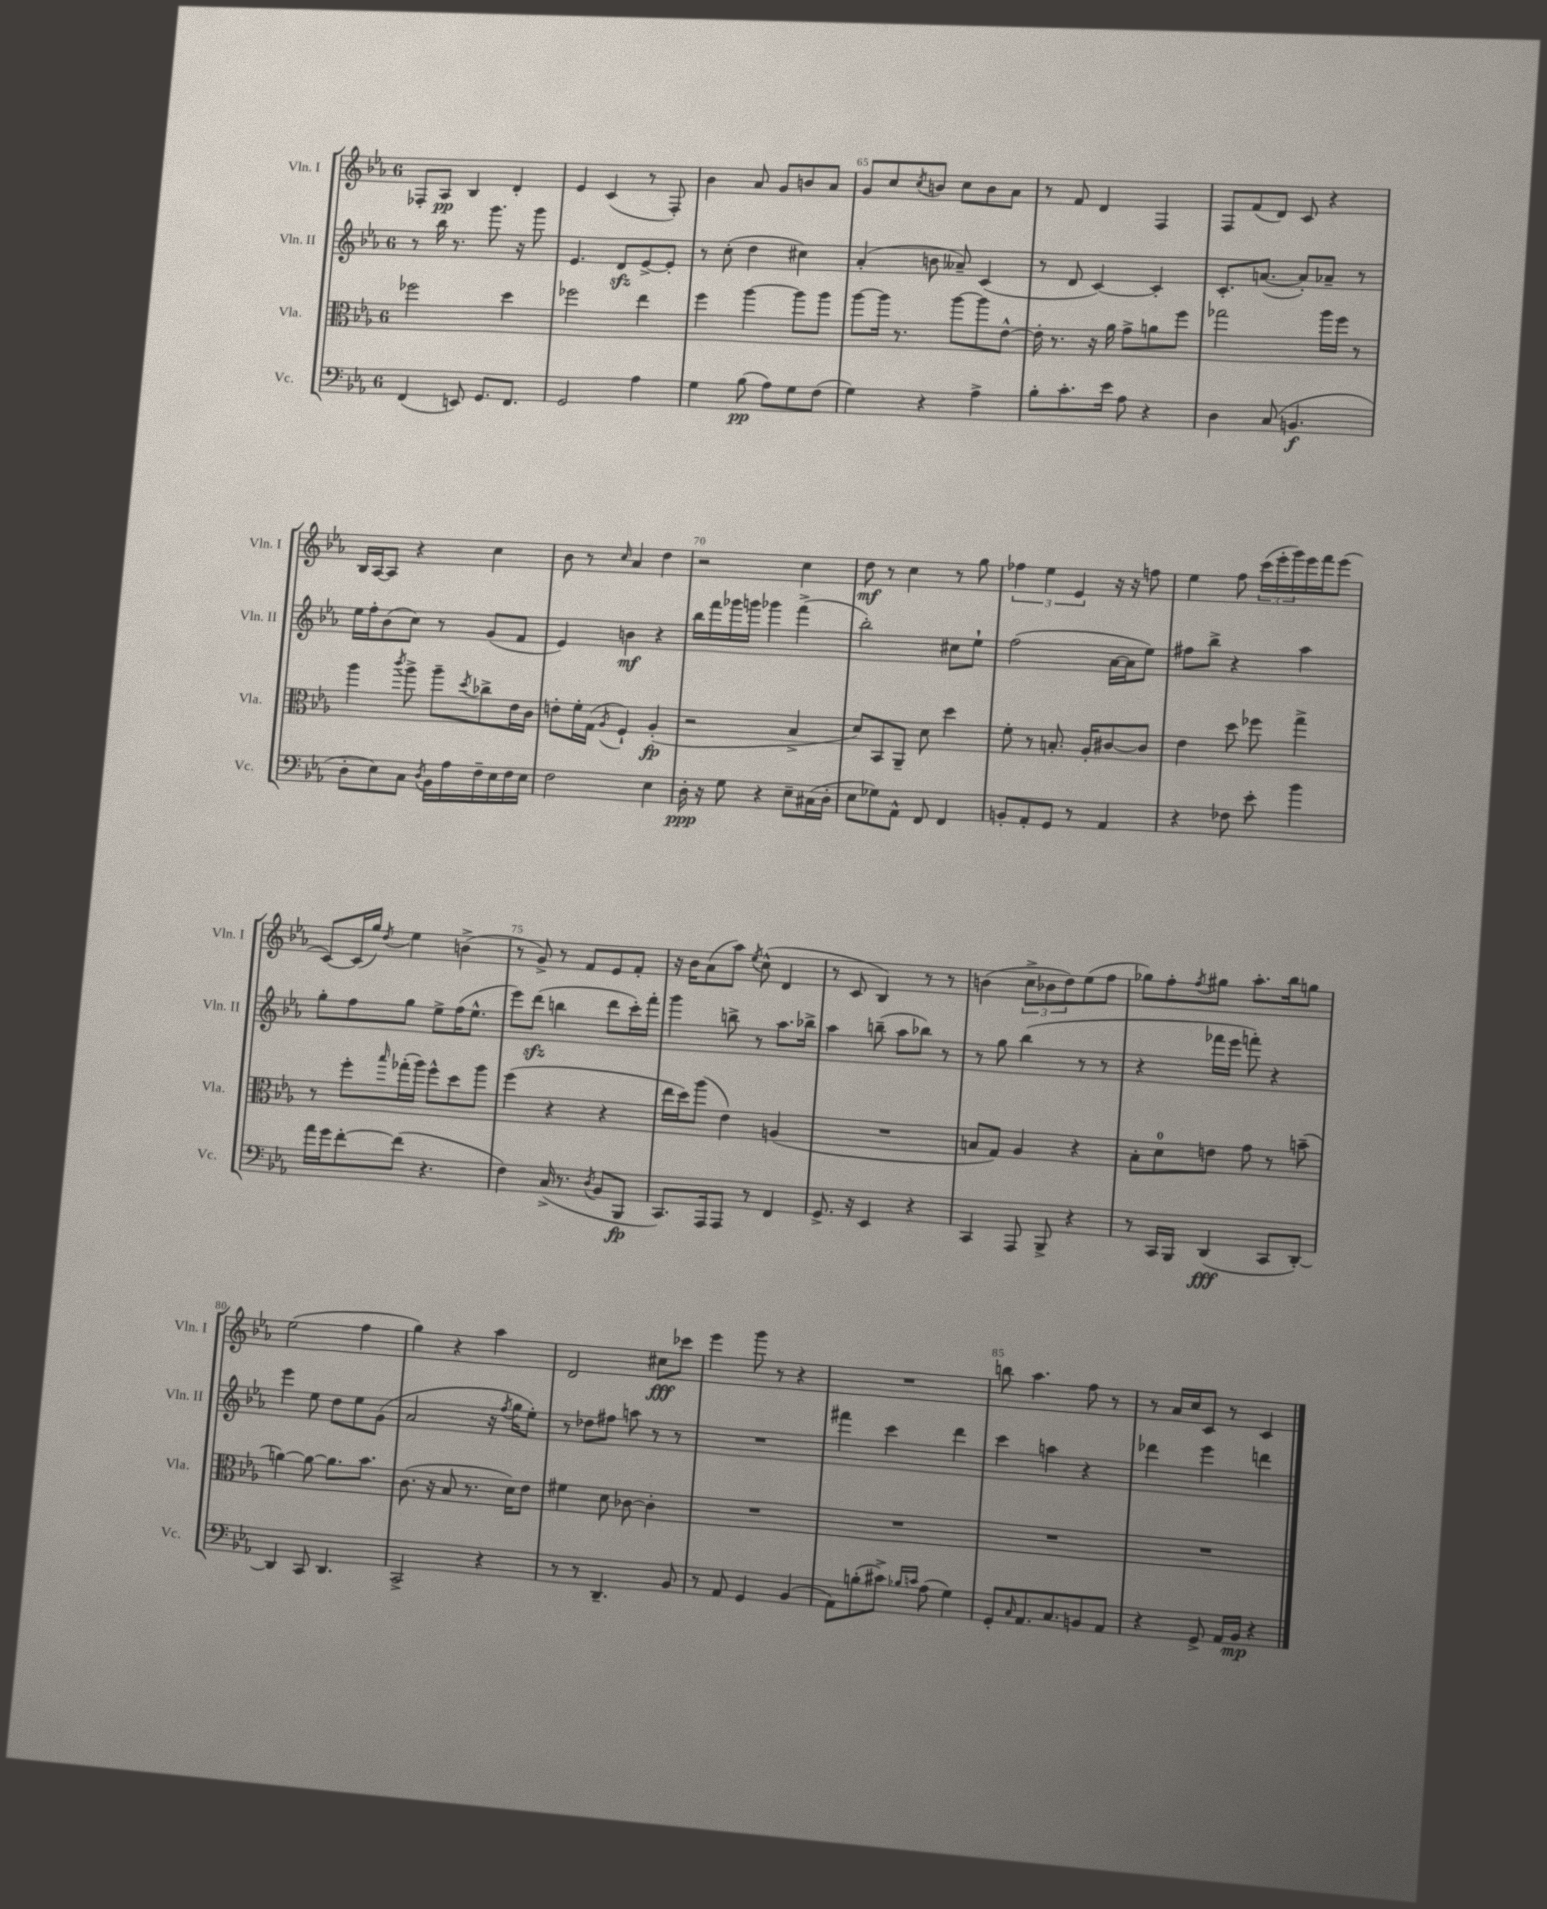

**kern	**kern	**kern	**kern
*staff4	*staff3	*staff2	*staff1
*clefF4	*clefC3	*clefG2	*clefG2
*k[b-e-a-]	*k[b-e-a-]	*k[b-e-a-]	*k[b-e-a-]
*M6/8	*M6/8	*M6/8	*M6/8
(4FF/	2ff-\	8r	8F-'/L
.	.	16bb-\	8A-/J
.	.	8.r	.
8EE/)	.	.	4B-/
8.GG/L	.	8.ggg\	.
.	4dd\	.	4d'/
8.FF/J	.	16r	.
.	.	8ggg\	.
=	=	=	=
2GG/	2ff-\	4.e-/	4e-/
.	.	.	(4c/
.	.	8d/L	.
4A-\	4ee-\	[8e-^/	8r
.	.	8e-'/]J	8F'/)
=	=	=	=
4G\	4ff\	8r	4b-\
.	.	(8cc'\	.
(8B-\	[4aa-\	4dd\	8a-/
8A-\L)	.	.	8g/L
8G\	8aa-\]L	4cc#\)	8b/
(8F\J	8aa-\J	.	8a-/J
=	=	=	=
4G\)	[8aa-\L	(4a-'/	8g/L
.	16aa-\]Jk	.	8cc/
.	8.r	.	.
.	.	.	8qcc/
4r	.	8b\	8b/J
.	[8aa-\L	8a--~/)	8cc\L
4A-^\	8aa-\]	(4c/	8b\
.	[8e-^^\J	.	8a-\J
=	=	=	=
8B-'\L	16e-'\]	8r	8r
.	8.r	.	.
8.c'\	.	8d/	8f/
.	16r	[4c/)	4d/
16e-\Jk	16a-\	.	.
8A-\	8g^\L	.	.
4r	8a\	4c'/]	4F/
.	8ff\J	.	.
=	=	=	=
4D\	2gg-\	8.c'/L	8F/L
.	.	.	(8f/
.	.	([8.a/J	.
(8C/	.	.	8d/J)
4.BB/	.	8a'/]L)	8c/
.	16aa-\LL	8a-~/J	4r
.	16ff\JJ	.	.
.	8r	8r	.
=	=	=	=
8D'\L	4aa-\	16ee-\LL	16B-/LL
.	.	16ff'\J	[16A-/J
8E-\)	.	(8b-\	8A-/]J
.	8qccc/	.	.
8C\J	8aa-^\	8cc\J)	4r
8qD/	.	.	.
16BB-\LL	8aa-~\L	8r	.
16A-\	.	.	.
.	8qdd/	.	.
16F~\	8cc-^\	(8g/L	4cc\
16E-\	.	.	.
16F\	16e-\L	8f/J	.
16E-\JJ	16c\JJ	.	.
=	=	=	=
2F\	8e'\L	4e-/)	8b-\
.	16f'\L	.	8r
.	(16G\JJ	.	.
.	8qA-/	.	16qqcc/
.	4F`/)	4b\	4a-/
4E-\	(4A-'/	4r	4dd\
=	=	=	=
16D'\	2r	16bb-\LL	2r
16r	.	16fff\	.
8G\	.	16ggg-\	.
.	.	16ggg\JJ	.
4r	.	4ggg-\	.
8E-~\L	4B-^/	(4fff^\	4cc\
(16C#\L	.	.	.
16D'\JJ	.	.	.
=	=	=	=
8E-\L	8d/L)	2bb-'\)	8dd\
8G-\)	8BB-/	.	8r
8AA-^^\J	8AA-~/J	.	4cc\
8FF/	8d\	.	.
4FF/	4dd\	8cc#\L	8r
.	.	8ee-`\J	8gg\
=	=	=	=
8BB'/L	8f'\	(2ff\	6ff-\
8AA-'/	8r	.	.
.	.	.	6ee-\
8GG/J	8.B'/	.	.
.	.	.	6e-/
8r	.	.	.
.	16A-'/LK	.	.
4AA-/	[8c#/	[16a-\LL	16r
.	.	16a-\]J	16r
.	8c#/]J	8ee-\J)	8ff\
=	=	=	=
4r	4e-\	8ff#\L	4ee-\
.	.	8bb-^\J	.
8F-\	8dd\	4r	8ff\
8e-'\	8ff-\	.	(24ccc\LL
.	.	.	24eee-'\
.	.	.	24ggg\)
4b-\	4gg^\	4aa-\	16eee-\
.	.	.	16fff\J
.	.	.	(8eee-\J
=	=	=	=
16a-\LL	8r	8gg'\L	[8c/L)
16g\J	.	.	.
[8f'\	8ff'\L	8ff\	(16c/]L
.	.	.	16gg/JJ)
.	16qqbb-/	.	8qdd/
(8f\]J	(16gg-'\L	8gg\J	4ee-\
.	16aa-\JJ)	.	.
4.r	8ff^^\L	8ee-^\L	.
.	8dd\	(16ff\K	(4b^\
.	.	8.ee-^^\J	.
.	8aa-\J	.	.
=	=	=	=
4F\)	(4ff\	8eee-\L)	8r
.	.	(8ddd\J	8g^/)
(16C^/	4r	4bb\	8r
8.r	.	.	.
.	.	.	8f/L
8qD/	.	.	.
8BB-/L	4r	8ddd\L	8e-/
8BBB-/J	.	16ccc'\L)	8f'/J
.	.	16fff'\JJ	.
=	=	=	=
8.CC/L)	16ee-\LL	4ggg\	16r
.	16dd\J)	.	16b-\LK
.	(8aa-\J	.	(8a-\
16AAA-/k	.	.	.
8AAA-/J	4e-\)	8bb^\	8aa-\J)
.	.	.	8qee-/
8r	.	8r	(8cc^^\
4FF/	(4A/	8.aa-\L	4d/
.	.	16bb-^\Jk	.
=	=	=	=
8.GG^/	2.r	4aa-\	8r
.	.	.	8c/
16r	.	.	.
4EE-/	.	(8bb~\	4B-/)
.	.	8aa-\L	.
4r	.	8bb-\J)	8r
.	.	8r	8r
=	=	=	=
4CC/	8B/L	8r	(4b\
.	8G/J)	8gg\	.
8AAA-/	4A-/	(4bb-\	12cc^\L
.	.	.	12b-\
8BBB-^/	.	.	.
.	.	.	12dd\)
4r	4r	8r	(8ee-\
.	.	8r	8ff\J
=	=	=	=
8r	8B-'\L	4r	8gg-\L)
16CC/LL	8d\	.	8ff'\
16BBB-/JJ	.	.	.
.	.	.	8qff/
(4DD/	8e\J	16fff-\LL	8gg#\J
.	.	16eee-\JJ	.
.	8g\	8fff'\)	8.aa-'\L
8CC/L	8r	4r	.
.	.	.	16bb-\k
[8DD'/J)	(8b~\	.	8gg\J
=	=	=	=
4DD/]	[4a\)	4eee-\	(2ee-\
8CC/	8a\_	8ee-\	.
4.DD/	8.a\]L	8dd\L	.
.	.	8ee-\	4ff\
.	8.b-\J	.	.
.	.	(8g\J	.
=	=	=	=
2CC^/	(8.c\	2a-/	4gg\)
.	16r	.	.
.	8B-/	.	4r
.	8.r	.	.
4r	.	16r	4aa-\
.	.	8qff/	.
.	16d\LK)	16gg\LK	.
.	8e-\J	8ee-'\J)	.
=	=	=	=
8r	4f#\	8r	2d/
8r	.	8dd-\L	.
4.DD~/	8d\	8ff#\J	.
.	[8c-\	8aa\	.
.	4c-'\]	8r	8cc#\L
8BB-/	.	8r	8ccc-\J
=	=	=	=
8r	2.r	2.r	4eee-\
8AA-/	.	.	.
4GG/	.	.	8ggg\
.	.	.	8r
(4BB-/	.	.	4r
=	=	=	=
8AA-\L)	2.r	4fff#\	2.r
(8B'\	.	.	.
8c#^\J)	.	4ccc\	.
16qqB-/LL	.	.	.
16qqc/JJ	.	.	.
(8A-\	.	.	.
4G\)	.	4ddd\	.
=	=	=	=
8GG'/L	2.r	4ccc\	8bb\
16qqC/	.	.	.
8.AA-/	.	.	4.aa-\
.	.	4aa\	.
8.C/	.	.	.
8BB/	.	4r	8ff\
8AA-/J	.	.	8r
=	=	=	=
4r	2.r	4ddd-\	8r
.	.	.	16a-/LL
.	.	.	16cc/J
8GG^/	.	4eee-\	8c/J
16AA-/LL	.	.	8r
16BB-/JJ	.	.	.
4r	.	4ddd\	4c/
==	==	==	==
*-	*-	*-	*-
